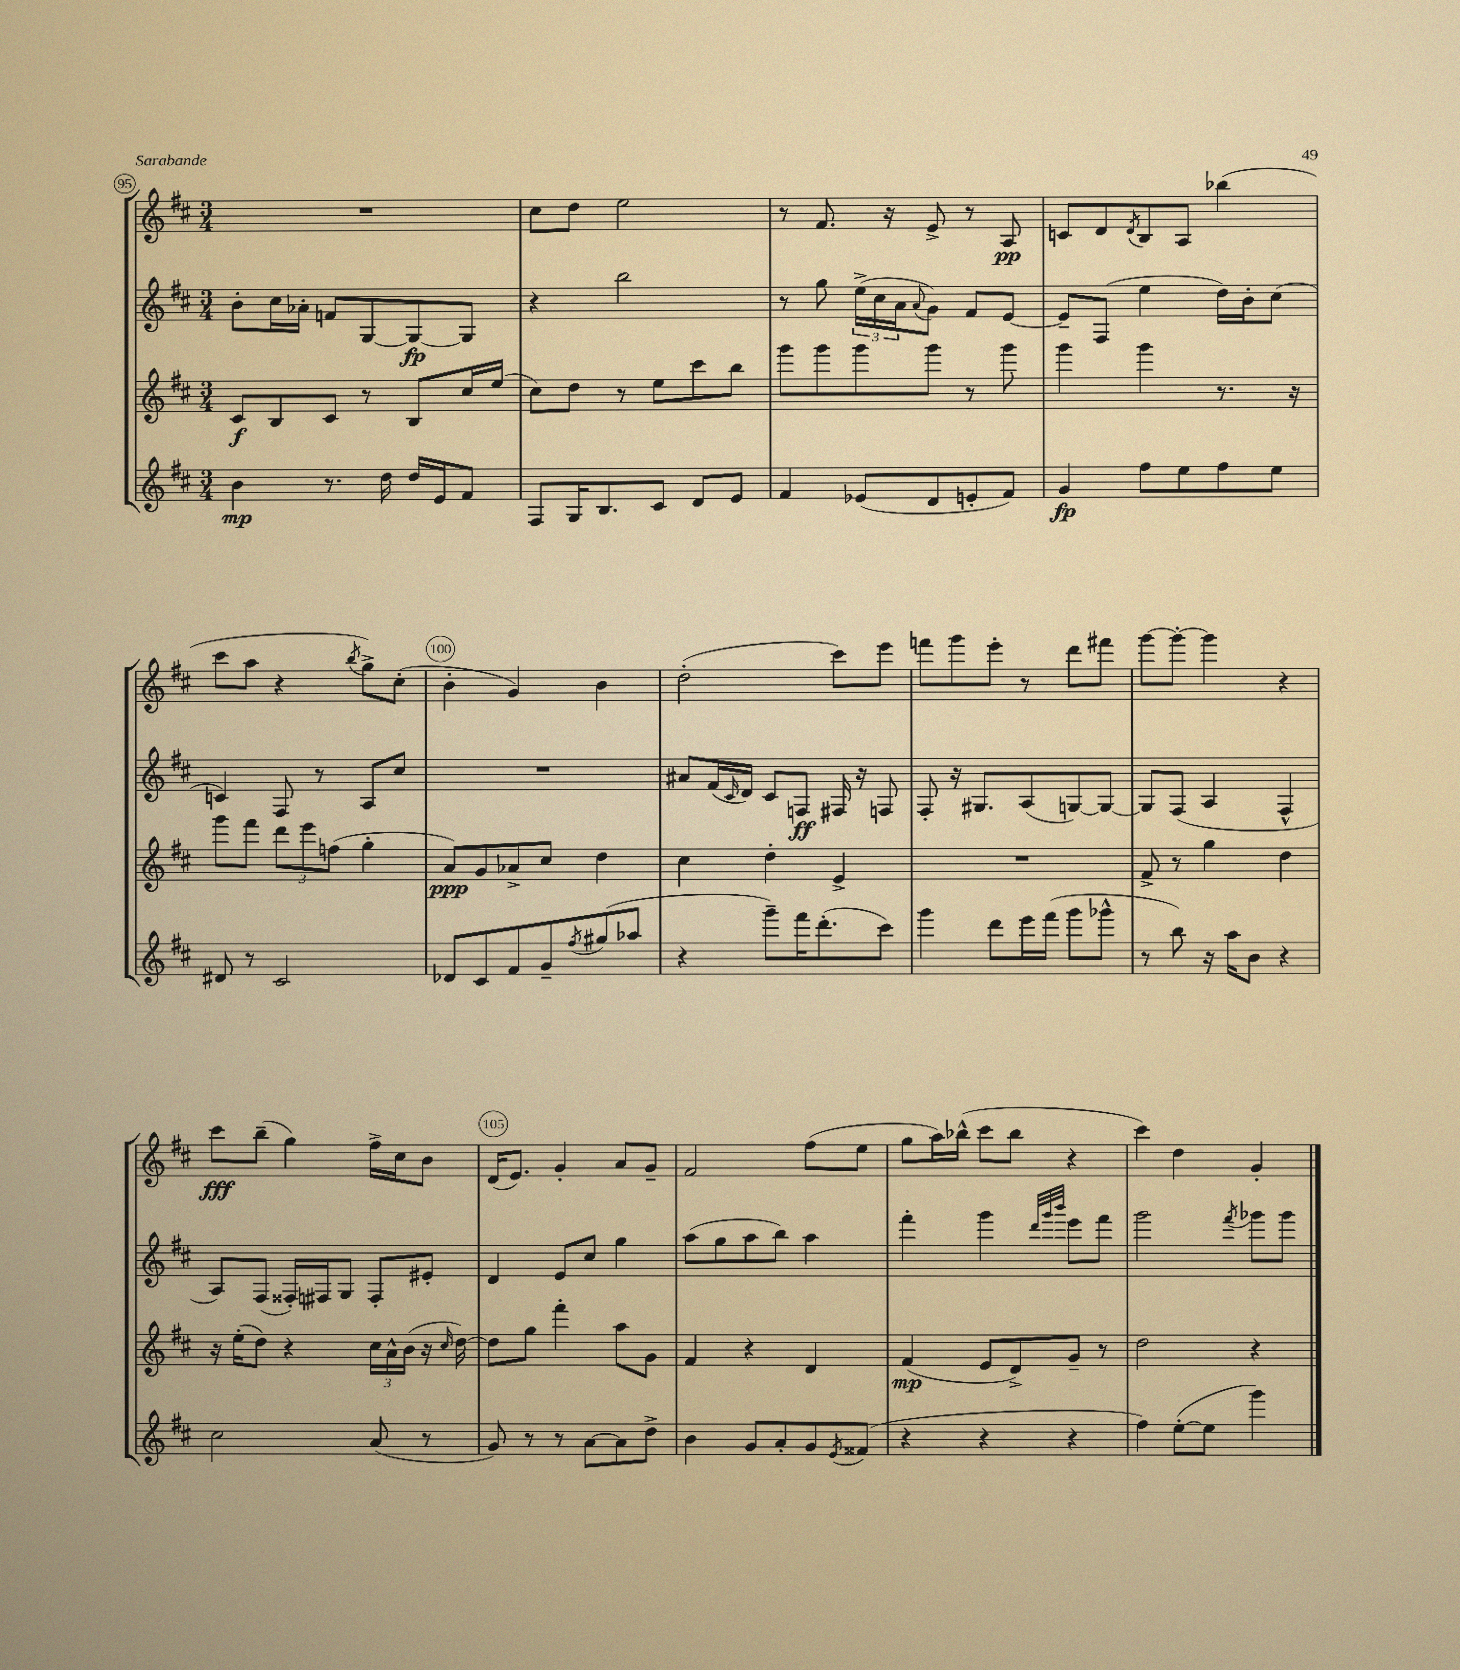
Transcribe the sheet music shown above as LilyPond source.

<<
\new StaffGroup <<
\new Staff = "s0" {
    \clef treble \key d \major \numericTimeSignature \time 3/4
    R2. |
    cis''8 d''8 e''2 |
    r8 fis'8. r16 e'8-> r8 a8\pp |
    c'8 d'8 \acciaccatura { d'8 } b8 a8 bes''4( |
    cis'''8 a''8 r4 \acciaccatura { b''8 } g''8->) cis''8-.( |
    b'4-. g'4) b'4 |
    d''2-.( cis'''8) e'''8 |
    f'''8 g'''8 e'''8-. r8 d'''8 fis'''8 |
    g'''8~ g'''8~-. g'''4 r4 |
    cis'''8\fff b''8--( g''4) fis''16-> cis''16 b'8 |
    d'16( e'8.) g'4-. a'8 g'8-- |
    fis'2 fis''8( e''8 |
    g''8 a''16) bes''16-^( cis'''8 bes''8 r4 |
    cis'''4) d''4 g'4-. \bar "|." |
}
\new Staff = "s1" {
    \clef treble \key d \major \numericTimeSignature \time 3/4
    b'8-. cis''16 aes'16-. f'8 g8~ g8~\fp g8 |
    r4 b''2 |
    r8 g''8 \tuplet 3/2 { e''16->( cis''16 a'16 } \appoggiatura { a'8 } g'8) fis'8 e'8~ |
    e'8-- fis8( e''4 d''16) b'16-. cis''8( |
    c'4) fis8 r8 a8 cis''8 |
    R2. |
    ais'8 fis'16( \grace { cis'16 } d'16) cis'8 f8\ff fis16 r16 f8 |
    fis8-. r16 gis8. a8( g8~) g8~ |
    g8 fis8( a4 fis4-^ |
    a8) fis8( fisis16-.) fis16 g8 fis8-. eis'8-. |
    d'4 e'8 cis''8 g''4 |
    a''8( g''8 a''8 b''8) a''4 |
    fis'''4-. g'''4 \grace { d'''32 g'''32 b'''32 } e'''8 fis'''8 |
    g'''2 \acciaccatura { fis'''8 } ges'''8 ges'''8 \bar "|." |
}
\new Staff = "s2" {
    \clef treble \key d \major \numericTimeSignature \time 3/4
    cis'8\f b8 cis'8 r8 b8 cis''16 e''16( |
    cis''8) d''8 r8 e''8 cis'''8 b''8 |
    g'''8 g'''8 g'''8 g'''8 r8 g'''8 |
    g'''4 g'''4 r8. r16 |
    g'''8 fis'''8 \tuplet 3/2 { d'''8 e'''8 f''8( } g''4-. |
    a'8\ppp) g'8 aes'8-> cis''8 d''4 |
    cis''4 d''4-. e'4-> |
    R2. |
    fis'8-> r8 g''4 d''4 |
    r16 e''16-.( d''8) r4 \tuplet 3/2 { cis''16 a'16-^ b'16( } r16 \grace { cis''16 } d''16~) |
    d''8 g''8 fis'''4-. a''8 g'8 |
    fis'4 r4 d'4 |
    fis'4\mp( e'8 d'8->) g'8-- r8 |
    d''2 r4 \bar "|." |
}
\new Staff = "s3" {
    \clef treble \key d \major \numericTimeSignature \time 3/4
    b'4\mp r8. d''16 d''16 e'16 fis'8 |
    fis8 g16 b8. cis'8 d'8 e'8 |
    fis'4 ees'8( d'8 e'8-. fis'8) |
    g'4\fp fis''8 e''8 fis''8 e''8 |
    dis'8 r8 cis'2 |
    des'8 cis'8 fis'8 g'8-- \acciaccatura { fis''8 } gis''8( aes''8 |
    r4 g'''8--) fis'''16 d'''8.-.( cis'''8) |
    g'''4 d'''8 e'''16 fis'''16( g'''8 ges'''8-^ |
    r8 b''8) r16 a''16 b'8 r4 |
    cis''2 a'8( r8 |
    g'8) r8 r8 a'8~ a'8 d''8-> |
    b'4 g'8 a'8-. g'8 \acciaccatura { e'8 } fisis'8( |
    r4 r4 r4 |
    fis''4) e''8~-.( e''8 g'''4) \bar "|." |
}
>>
>>
\layout { \context { \Score currentBarNumber = #95 \override BarNumber.break-visibility = ##(#f #t #t) barNumberVisibility = #(every-nth-bar-number-visible 5) \override BarNumber.stencil = #(make-stencil-circler 0.1 0.3 ly:text-interface::print) } }
